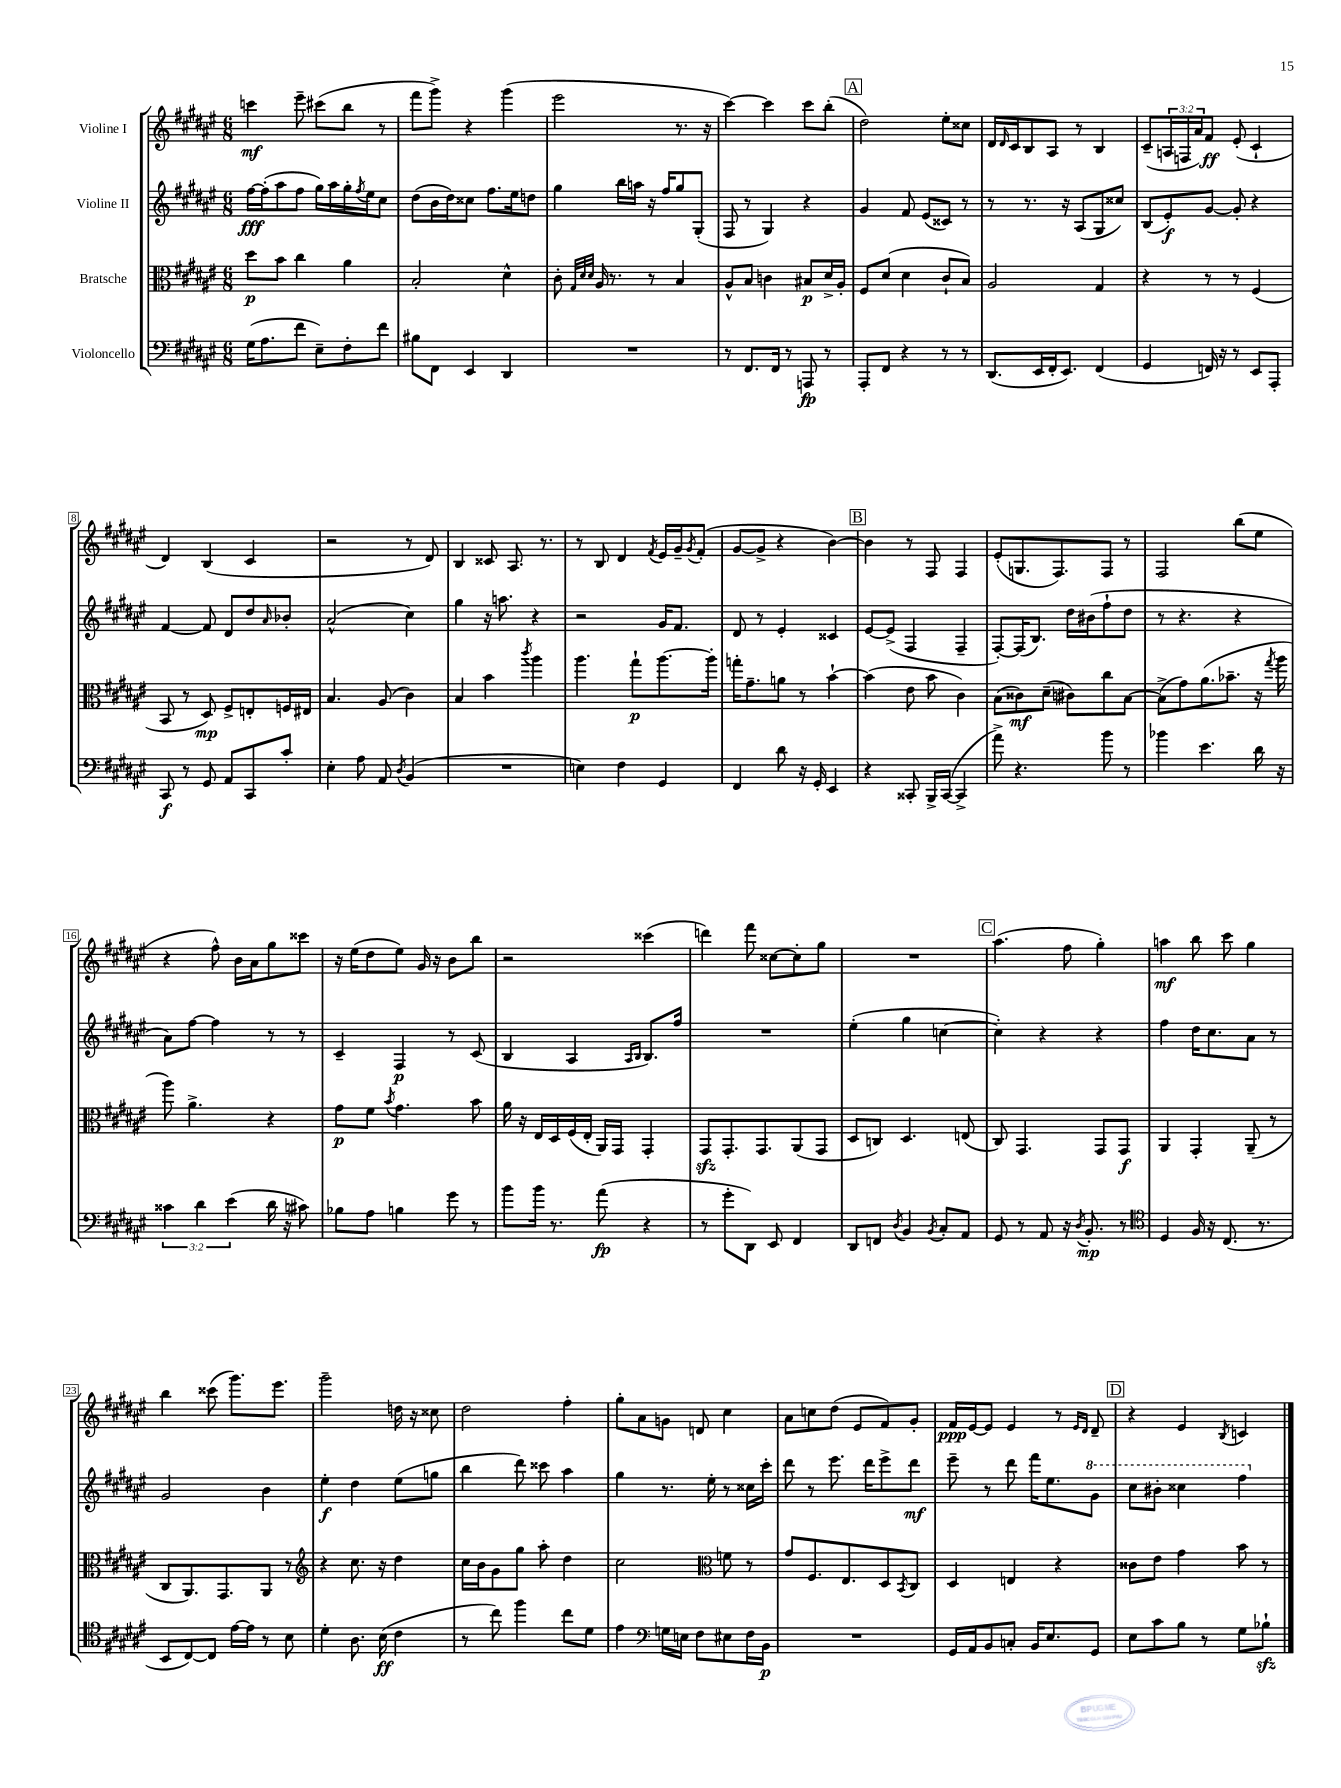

**kern	**kern	**kern	**kern
*staff4	*staff3	*staff2	*staff1
*clefF4	*clefC3	*clefG2	*clefG2
*k[f#c#g#d#a#e#]	*k[f#c#g#d#a#e#]	*k[f#c#g#d#a#e#]	*k[f#c#g#d#a#e#]
*M6/8	*M6/8	*M6/8	*M6/8
(16G#\LK	8dd#\L	[16ff#\LL	4ccc\
8.A#\	.	(16ff#'\]J	.
.	8b\J	8aa#\	.
8f#\J	4cc#\	8ff#\J	8eee#~\
8E#~\L)	.	16gg#\LL)	(8ccc#\L
.	.	16aa#\	.
8F#'\	4a#\	16gg#'\	8bb\J
.	.	8qff#/	.
.	.	16ee#\J	.
8f#\J	.	8cc#\J	8r
=	=	=	=
8B#\L	2B'/	(8dd#\L	8fff#\L
8FF#\J	.	16b\L	8ggg#^\J)
.	.	16dd#\J)	.
4EE#/	.	8cc##\J	4r
.	.	8.ff#\L	.
4DD#/	4d#^^\	.	(4ggg#\
.	.	16ee#\k	.
.	.	8dd\J	.
=	=	=	=
2.r	8c#'\	4gg#\	2eee#\
.	32qqG#/LLL	.	.
.	32qqd#/	.	.
.	32qqd#/JJJ	.	.
.	16A#/	.	.
.	8.r	.	.
.	.	16bb\LL	.
.	.	16aa\JJ	.
.	8r	16r	.
.	.	16ff#/LK	.
.	4B/	8gg#/	8.r
.	.	(8G#'/J	.
.	.	.	16r
=	=	=	=
8r	8A#^^/L	8F#/	[4ccc#\)
8.FF#/L	8B/J	8r	.
.	4c\	4G#/)	4ccc#\]
16FF#/Jk	.	.	.
8r	.	.	.
8AAA/	8B#/L	4r	8ccc#\L
8r	16d#^/L	.	(8bb'\J
.	16A#'/JJ	.	.
=	=	=	=
8AAA#'/L	8F#/L	4g#/	2dd#\)
8FF#/J	(8d#/J	.	.
4r	4d#\	8f#/	.
.	.	(8e#/L	.
8r	8c#`/L	8c##/J)	8ee#'\L
8r	8B/J)	8r	8cc##\J
=	=	=	=
(8.DD#/L	2A#/	8r	16d#/LL
.	.	.	16qqd#/
.	.	.	16c#/J
.	.	8.r	8B/
16EE#/L	.	.	.
16FF#'/J	.	.	8A#/J
8.EE#/J)	.	16r	.
.	.	(8A#/L	8r
(4FF#/	4G#/	8G#/	4B/
.	.	8cc##/J)	.
=	=	=	=
4GG#/	4r	(8B/L	(8c#~/L
.	.	8e#'/)	24A/L
.	.	.	24F/
.	.	.	24a#/J)
16FF/)	8r	[8g#/J	8f#/J
16r	.	.	.
8r	8r	8g#'/]	(8e#'/
8EE#/L	(4F#/	4r	4c#`/
8AAA#'/J	.	.	.
=	=	=	=
8CC#/	8BB/	[4f#/	4d#/)
8r	8r	.	.
8GG#/	8D#/)	8f#/]	(4B/
8AA#/L	8F#^/L	8d#/L	.
8CC#/	8E'/	8dd#/	4c#/
.	.	16qqa#/	.
8c#'/J	16F/L	8b-'/J	.
.	16E#/JJ	.	.
=	=	=	=
4E#'\	4.B/	(2a#^^/	2r
8A#\	.	.	.
8AA#/	(8A#/	.	.
8qD#/	.	.	.
(4BB/	4c#\)	4cc#\)	8r
.	.	.	8d#/)
=	=	=	=
2.r	4B/	4gg#\	4B/
.	4b\	16r	8c##/
.	.	8.aa\	.
.	.	.	8.A#/
.	8qccc#/	.	.
.	4aa#\	4r	.
.	.	.	8.r
=	=	=	=
4E\)	4.aa#\	2r	8r
.	.	.	8B/
4F#\	.	.	4d#/
.	8gg#`\L	.	.
.	.	.	8qf#/
4GG#/	[8.aa#\	16g#/LK	16e#/LL
.	.	8.f#/J	16g#~/J
.	.	.	8qg#/
.	.	.	(8f#'/J
.	16aa#'\]Jk	.	.
=	=	=	=
4FF#/	16gg'\LK	8d#/	[8g#/L
.	8.g#~\	.	.
.	.	8r	8g#^/]J
8d#\	8a\J	4e#'/	4r
16r	8r	.	.
16GG#'/	.	.	.
4EE#/	[4b`\	4c##/	[4b\)
=	=	=	=
4r	(4b\]	[8e#/L	4b\]
.	.	(8e#^/]J	.
8CC##'/	8e#\	4F#/	8r
16BBB^/LL	8b\	.	8F#/
([16CC##/JJ	.	.	.
4CC##^/]	4c#\)	4F#~/	4F#/
=	=	=	=
8a#^\)	(8B\L	[8F#'/L)	(8e#'/L
4.r	8c##\)	(16F#/]K	8.G/
.	.	8.B/J)	.
.	(8d#~\J	.	.
.	.	.	8.F#/)
.	8c#\L)	16dd#\LL	.
.	.	(16b#\J	.
8b\	8cc#\	8ff#`\	8F#/J
8r	[8B\J	8dd#\J	8r
=	=	=	=
4b-\	(8B^\]L	8r	2F#/
.	8g#\)	4.r	.
4.e#\	(8.a#\	.	.
.	8.b-~\J	.	.
.	.	4r	(8bb\L
16d#\	16r	.	8ee#\J
.	8qgg#/	.	.
16r	16aa#\	.	.
=	=	=	=
6c##\	8aa#\)	8a#\L)	4r
.	4.a#^\	[8ff#\J	.
6d#\	.	.	.
.	.	4ff#\]	8ff#^^\)
(6e#\	.	.	.
.	.	.	16b\LL
.	.	.	16a#\J
16d#\	4r	8r	8gg#\
16r	.	.	.
8c#\)	.	8r	8ccc##\J
=	=	=	=
8B-\L	8g#\L	4c#~/	16r
.	.	.	(16ee#\LK
8A#\J	8f#\J	.	8dd#\
.	8qb/	.	.
4B\	4.g#\	4F#/	8ee#\J)
.	.	.	16g#/
.	.	.	16r
8g#\	.	8r	8b\L
8r	8b\	(8c#/	8bb\J
=	=	=	=
8b\L	16a#\	4B/	2r
.	16r	.	.
16b\Jk	16E#/LL	.	.
8.r	16D#/	.	.
.	(16F#/	4A#/	.
.	16E#'/JJ	.	.
(8a#\	16AA#/LL)	.	.
.	16GG#/JJ	.	.
.	.	16qqA#/LL	.
.	.	16qqB/JJ	.
4r	4GG#'/	8.B/L)	(4ccc##\
.	.	16ff#/Jk	.
=	=	=	=
8r	8GG#/L	2.r	4ddd\)
8g#'\L	8.GG#'/	.	.
8DD#\J)	.	.	8fff#\
.	8.GG#/	.	.
8EE#/	.	.	[8cc##\L
4FF#/	(8AA#/	.	8cc##'\]
.	8GG#/J	.	8gg#\J
=	=	=	=
8DD#/L	8D#/L	(4ee#'\	2.r
8FF/J	8C/J)	.	.
8qD#/	.	.	.
4BB/	4.D#/	4gg#\	.
8qBB/	.	.	.
8C#'/L	.	[4cc\	.
8AA#/J	(8E/	.	.
=	=	=	=
8GG#/	8C#/)	4cc'\])	(4.aa#\
8r	4.GG#/	.	.
8AA#/	.	4r	.
16r	.	.	8ff#\
8qD#/	.	.	.
8.BB'/	.	.	.
.	8GG#/L	4r	4gg#'\)
8r	8GG#/J	.	.
=	=	=	=
*clefC4	*	*	*
4D#/	4AA#/	4ff#\	4aa\
16F#/	4GG#'/	16dd#\LK	8bb\
16r	.	8.cc#\	.
(8.C#/	.	.	8ccc#\
.	(8AA#~/	8a#\J	4gg#\
8.r	.	.	.
.	8r	8r	.
=	=	=	=
8BB/L	8C#/L	2g#/	4bb\
[8C#/)	8.AA#/)	.	.
8C#/]J	.	.	(8ccc##\
.	8.GG#/	.	.
[16e#\LL	.	.	8.ggg#\L)
16e#\]JJ	.	.	.
8r	8AA#/J	4b\	.
.	.	.	8.eee#\J
8B\	8r	.	.
=	=	=	=
*	*clefG2	*	*
4d#'\	4r	4ee#'\	2ggg#~\
8.A#\	8.cc#\	4dd#\	.
(16B\	16r	.	.
4c#\	4dd#\	(8ee#\L	16dd\
.	.	.	16r
.	.	8gg\J	8cc##\
=	=	=	=
8r	16cc#\LL	4bb\	2dd#\
.	16b\J	.	.
8cc#\)	8g#\	.	.
4ff#\	8gg#\J	8ddd#\)	.
.	8aa#'\	8ccc##\	.
8cc#\L	4dd#\	4aa#\	4ff#'\
8d#\J	.	.	.
=	=	=	=
4e#\	2cc#\	4gg#\	8gg#'\L
.	.	.	8a#\
*clefF4	*	*	*
16G\LL	.	8.r	8g\J
16E\JJ	.	.	.
8F#\L	.	.	8d/
.	.	16ee#'\	.
*	*clefC3	*	*
8E#\	8f\	8r	4cc#\
16F#\L	8r	16cc##\LL	.
16BB\JJ	.	16ccc#'\JJ	.
=	=	=	=
2.r	8g#/L	8ddd#\	8a#\L
.	8.F#/	8r	8cc\
.	.	8.eee#\	(8dd#\J
.	8.E#/	.	.
.	.	.	8e#/L
.	.	16ddd#\LK	.
.	8D#/	8eee#^\	8f#/)
.	8qBB/	.	.
.	8C#/J	8ddd#\J	8g#'/J
=	=	=	=
16GG#/LL	4D#/	8eee#~\	16f#/LL
16AA#/J	.	.	[16e#/J
8BB/	.	8r	8e#/]J
8C'/J	4E/	8ddd#\	4e#/
16BB/LK	.	16fff#\LK	.
8.E#/	.	8.ee#\	.
.	4r	.	8r
.	.	.	16qqe#/LL
.	.	.	16qqd#/JJ
8GG#/J	.	8gg#\J	8d#~/
=	=	=	=
8E#\L	8c##\L	8ccc#\L	4r
8c#\	8e#\J	8bb#'\J	.
8B\J	4g#\	4ccc##\	4e#/
8r	.	.	.
.	.	.	8qB/
8G#\L	8b\	4fff#\	4c/
8B-`\J	8r	.	.
==	==	==	==
*-	*-	*-	*-
